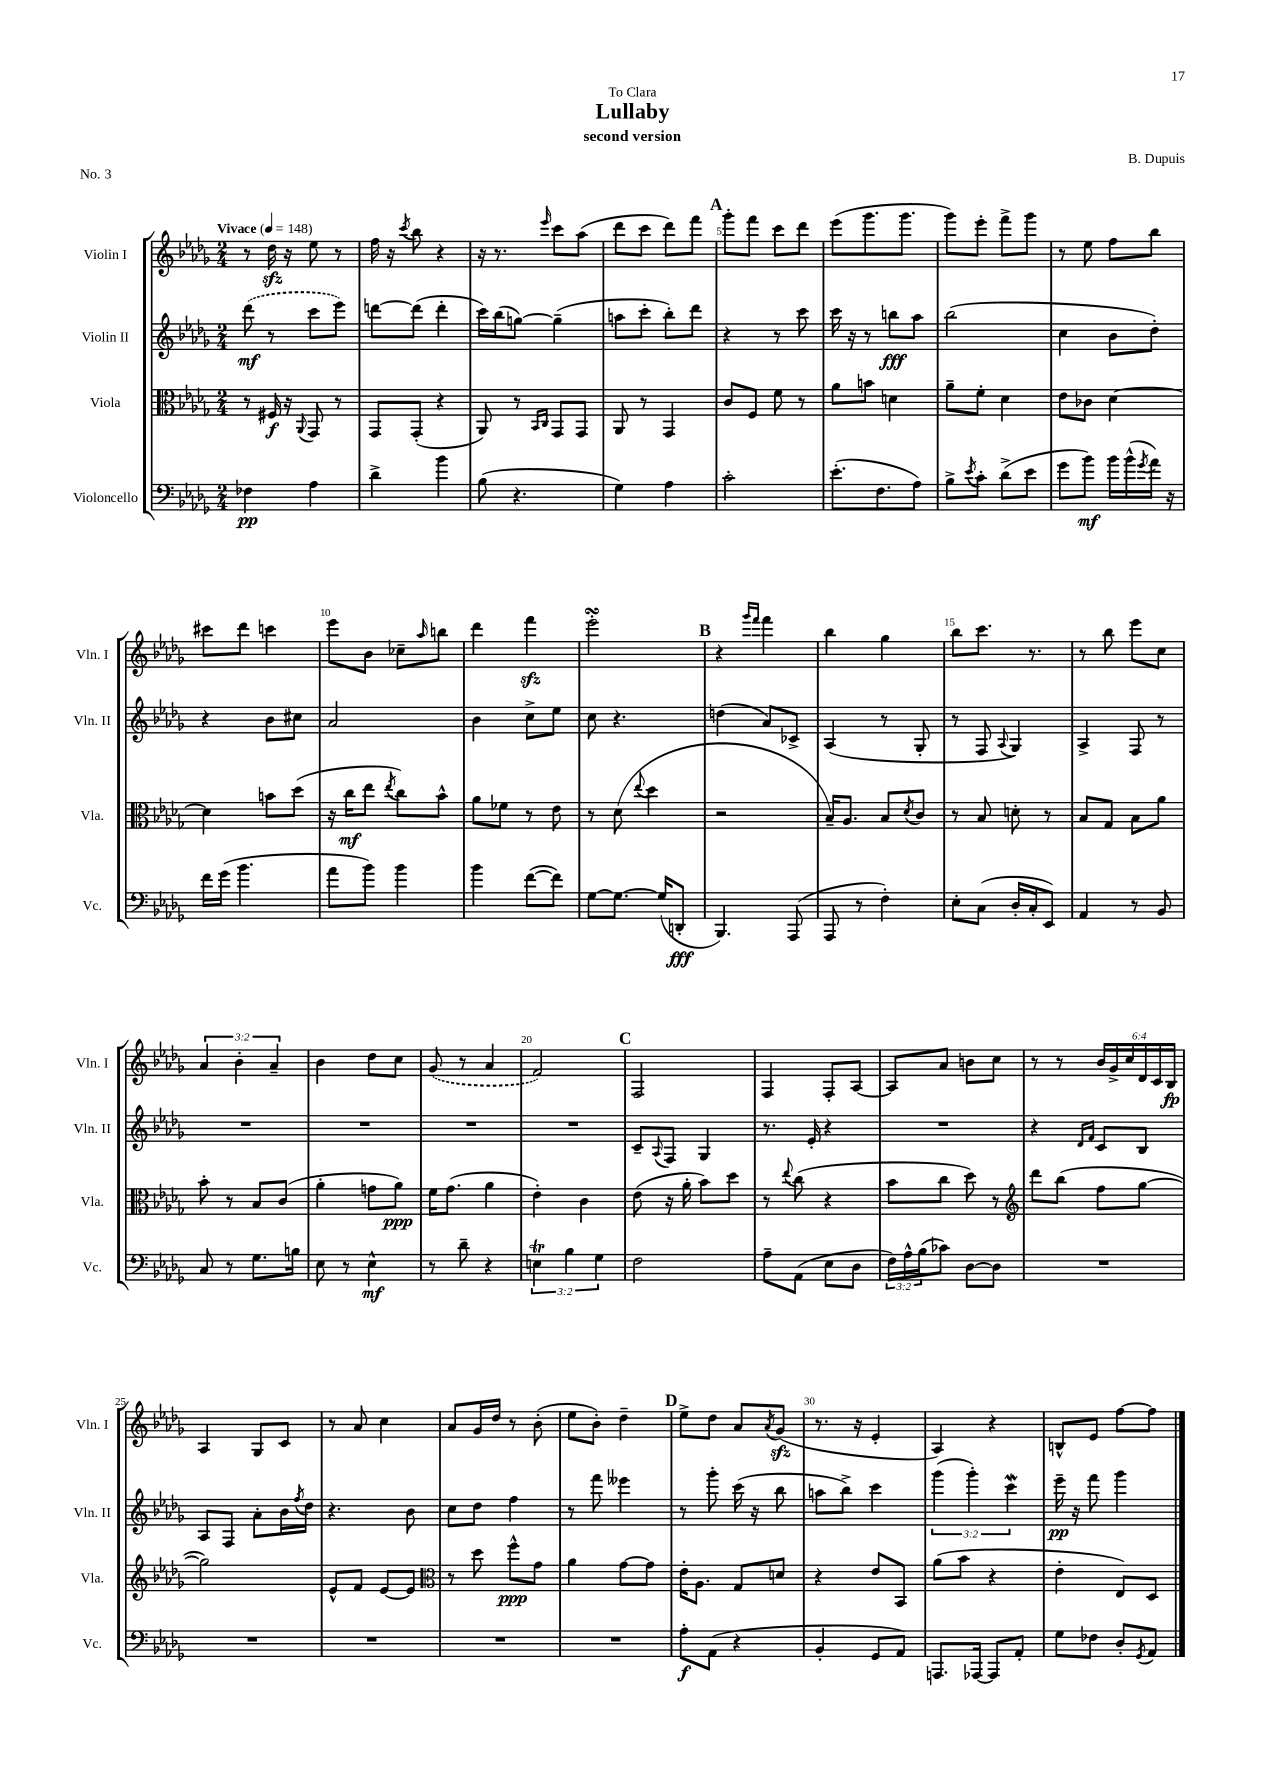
\header { title = "Lullaby" composer = "B. Dupuis" subtitle = "second version" dedication = "To Clara" piece = "No. 3" }
<<
\new StaffGroup <<
\new Staff = "s0" \with { instrumentName = "Violin I" shortInstrumentName = "Vln. I" } {
    \clef treble \key des \major \numericTimeSignature \time 2/4 \override Staff.TupletNumber.text = #tuplet-number::calc-fraction-text \tempo "Vivace" 4 = 148
    r8 des''16\sfz r16 ees''8 r8 |
    f''16 r16 \acciaccatura { c'''8 } bes''8 r4 |
    r16 r8. \grace { ees'''16 } c'''8 aes''8( |
    des'''8 c'''8 des'''8) f'''8 |
    \mark \markup { \bold "A" } ges'''8-. f'''8 c'''8 des'''8 |
    ees'''8( ges'''8. ges'''8. |
    ges'''8) ees'''8-. f'''8-> ges'''8 |
    r8 ees''8 f''8 bes''8 |
    cis'''8 des'''8 c'''4 |
    ees'''8 bes'8 ces''8-- \grace { aes''16 } b''8 |
    des'''4 f'''4\sfz |
    ees'''2-.\turn |
    \mark \markup { \bold "B" } r4 \grace { ges'''16 f'''16 } f'''4 |
    bes''4 ges''4 |
    bes''8 c'''8. r8. |
    r8 bes''8 ees'''8 c''8 |
    \tuplet 3/2 { aes'4 bes'4-. aes'4-- } |
    bes'4 des''8 c''8 |
    \once \slurDashed ges'8( r8 aes'4 |
    f'2) |
    \mark \markup { \bold "C" } f2 |
    f4 f8-. aes8~ |
    aes8 aes'8 b'8 c''8 |
    r8 r8 \tuplet 6/4 { bes'16 ges'16-> c''16 des'16 c'16 bes16\fp } |
    aes4 ges8 c'8 |
    r8 aes'8 c''4 |
    aes'8 ges'16 des''16 r8 bes'8-.( |
    ees''8 bes'8-.) des''4-- |
    \mark \markup { \bold "D" } ees''8-> des''8 aes'8 \acciaccatura { aes'8 } ges'8\sfz( |
    r8. r16 ees'4-. |
    aes4) r4 |
    b8-^ ees'8 f''8~ f''8 \bar "|." |
}
\new Staff = "s1" \with { instrumentName = "Violin II" shortInstrumentName = "Vln. II" } {
    \clef treble \key des \major \numericTimeSignature \time 2/4 \override Staff.TupletNumber.text = #tuplet-number::calc-fraction-text
    \once \slurDashed des'''8\mf( r8 c'''8 ees'''8) |
    d'''8~ d'''8( d'''4-. |
    c'''16) bes''16( g''8~) g''4--( |
    a''8 c'''8-. bes''8-.) des'''8 |
    \mark \markup { \bold "A" } r4 r8 c'''8 |
    c'''16 r16 r8 b''8\fff aes''8 |
    bes''2( |
    c''4 bes'8 des''8-.) |
    r4 bes'8 cis''8 |
    aes'2 |
    bes'4 c''8-> ees''8 |
    c''8 r4. |
    \mark \markup { \bold "B" } d''4( aes'8) ces'8-> |
    aes4( r8 ges8-. |
    r8 f8 \appoggiatura { aes8 } ges4) |
    aes4-> f8 r8 |
    R2 |
    R2 |
    R2 |
    R2 |
    \mark \markup { \bold "C" } c'8-- \appoggiatura { aes8 } f8 ges4 |
    r8. ees'16-. r4 |
    R2 |
    r4 \grace { des'16 f'16 } c'8 bes8 |
    aes8 f8 aes'8-. bes'16 \acciaccatura { f''8 } des''16 |
    r4. bes'8 |
    c''8 des''8 f''4 |
    r8 f'''8 eeses'''4 |
    \mark \markup { \bold "D" } r8 ges'''8-. c'''16( r16 bes''8 |
    a''8 bes''8->) c'''4 |
    \tuplet 3/2 { ges'''4( ges'''4-.) c'''4\mordent } |
    ees'''16--\pp r16 f'''8 ges'''4 \bar "|." |
}
\new Staff = "s2" \with { instrumentName = "Viola" shortInstrumentName = "Vla." } {
    \clef alto \key des \major \numericTimeSignature \time 2/4
    r8 fis16\f r16 \appoggiatura { aes,8 } ges,8 r8 |
    ges,8 ges,8-.( r4 |
    aes,8) r8 \grace { bes,16 c16 } ges,8 ges,8 |
    aes,8 r8 ges,4 |
    \mark \markup { \bold "A" } c'8 f8 f'8 r8 |
    aes'8 b'8 d'4 |
    aes'8-- f'8-. des'4 |
    ees'8 ces'8 des'4~ |
    des'4 b'8 des''8( |
    r16 c''16\mf ees''8 \acciaccatura { ees''8 } c''8) bes'8-^ |
    aes'8 fes'8 r8 ees'8 |
    r8 des'8( \appoggiatura { ees''8 } des''4 |
    \mark \markup { \bold "B" } r2 |
    bes16--) aes8. bes8 \acciaccatura { des'8 } c'8 |
    r8 bes8 d'8-. r8 |
    bes8 ges8 bes8 aes'8 |
    bes'8-. r8 bes8 c'8( |
    aes'4-. g'8 aes'8\ppp) |
    f'16 ges'8.( aes'4 |
    ees'4-.) c'4 |
    \mark \markup { \bold "C" } ees'8( r16 aes'16-. bes'8) des''8 |
    r8 \appoggiatura { ees''8 } c''8( r4 |
    bes'8 c''8 des''8) r8 |
    \clef treble des'''8 bes''8( f''8 ges''8~ |
    ges''2) |
    ees'8-^ f'8 ees'8~ ees'8 |
    \clef alto r8 des''8 f''8-^\ppp ges'8 |
    aes'4 ges'8~ ges'8 |
    \mark \markup { \bold "D" } ees'16-. aes8. ges8 d'8 |
    r4 ees'8 bes,8 |
    aes'8( bes'8 r4 |
    ees'4-. ees8) des8 \bar "|." |
}
\new Staff = "s3" \with { instrumentName = "Violoncello" shortInstrumentName = "Vc." } {
    \clef bass \key des \major \numericTimeSignature \time 2/4 \override Staff.TupletNumber.text = #tuplet-number::calc-fraction-text
    fes4\pp aes4 |
    des'4-> bes'4 |
    bes8( r4. |
    ges4) aes4 |
    \mark \markup { \bold "A" } c'2-. |
    ees'8.-.( f8. aes8) |
    bes8-> \acciaccatura { ees'8 } c'8-. des'8->( ees'8 |
    ges'8 bes'8\mf) bes'16 bes'16-^( \acciaccatura { ges'8 } aes'16) r16 |
    f'16 ges'16( bes'4. |
    aes'8 bes'8) bes'4 |
    bes'4 f'8~( f'8) |
    ges8~ ges8.~ ges16( d,8-.\fff |
    \mark \markup { \bold "B" } bes,,4.) aes,,8( |
    aes,,8 r8 f4-.) |
    ees8-. c8( des16-. c16-. ees,8) |
    aes,4 r8 bes,8 |
    c8 r8 ges8. b16 |
    ees8 r8 ees4-^\mf |
    r8 des'8-- r4 |
    \tuplet 3/2 { e4\trill bes4 ges4 } |
    \mark \markup { \bold "C" } f2 |
    aes8-- aes,8( ees8 des8 |
    \tuplet 3/2 { f16) aes16-^ bes16( } ces'8) des8~ des8 |
    R2 |
    R2 |
    R2 |
    R2 |
    R2 |
    \mark \markup { \bold "D" } aes8-.\f aes,8( r4 |
    bes,4-. ges,8 aes,8) |
    a,,8. aes,,16~ aes,,8 aes,8-. |
    ges8 fes8 des8-. \acciaccatura { ges,8 } aes,8 \bar "|." |
}
>>
>>
\layout { \context { \Score \override BarNumber.break-visibility = ##(#f #t #t) barNumberVisibility = #(every-nth-bar-number-visible 5) } }
